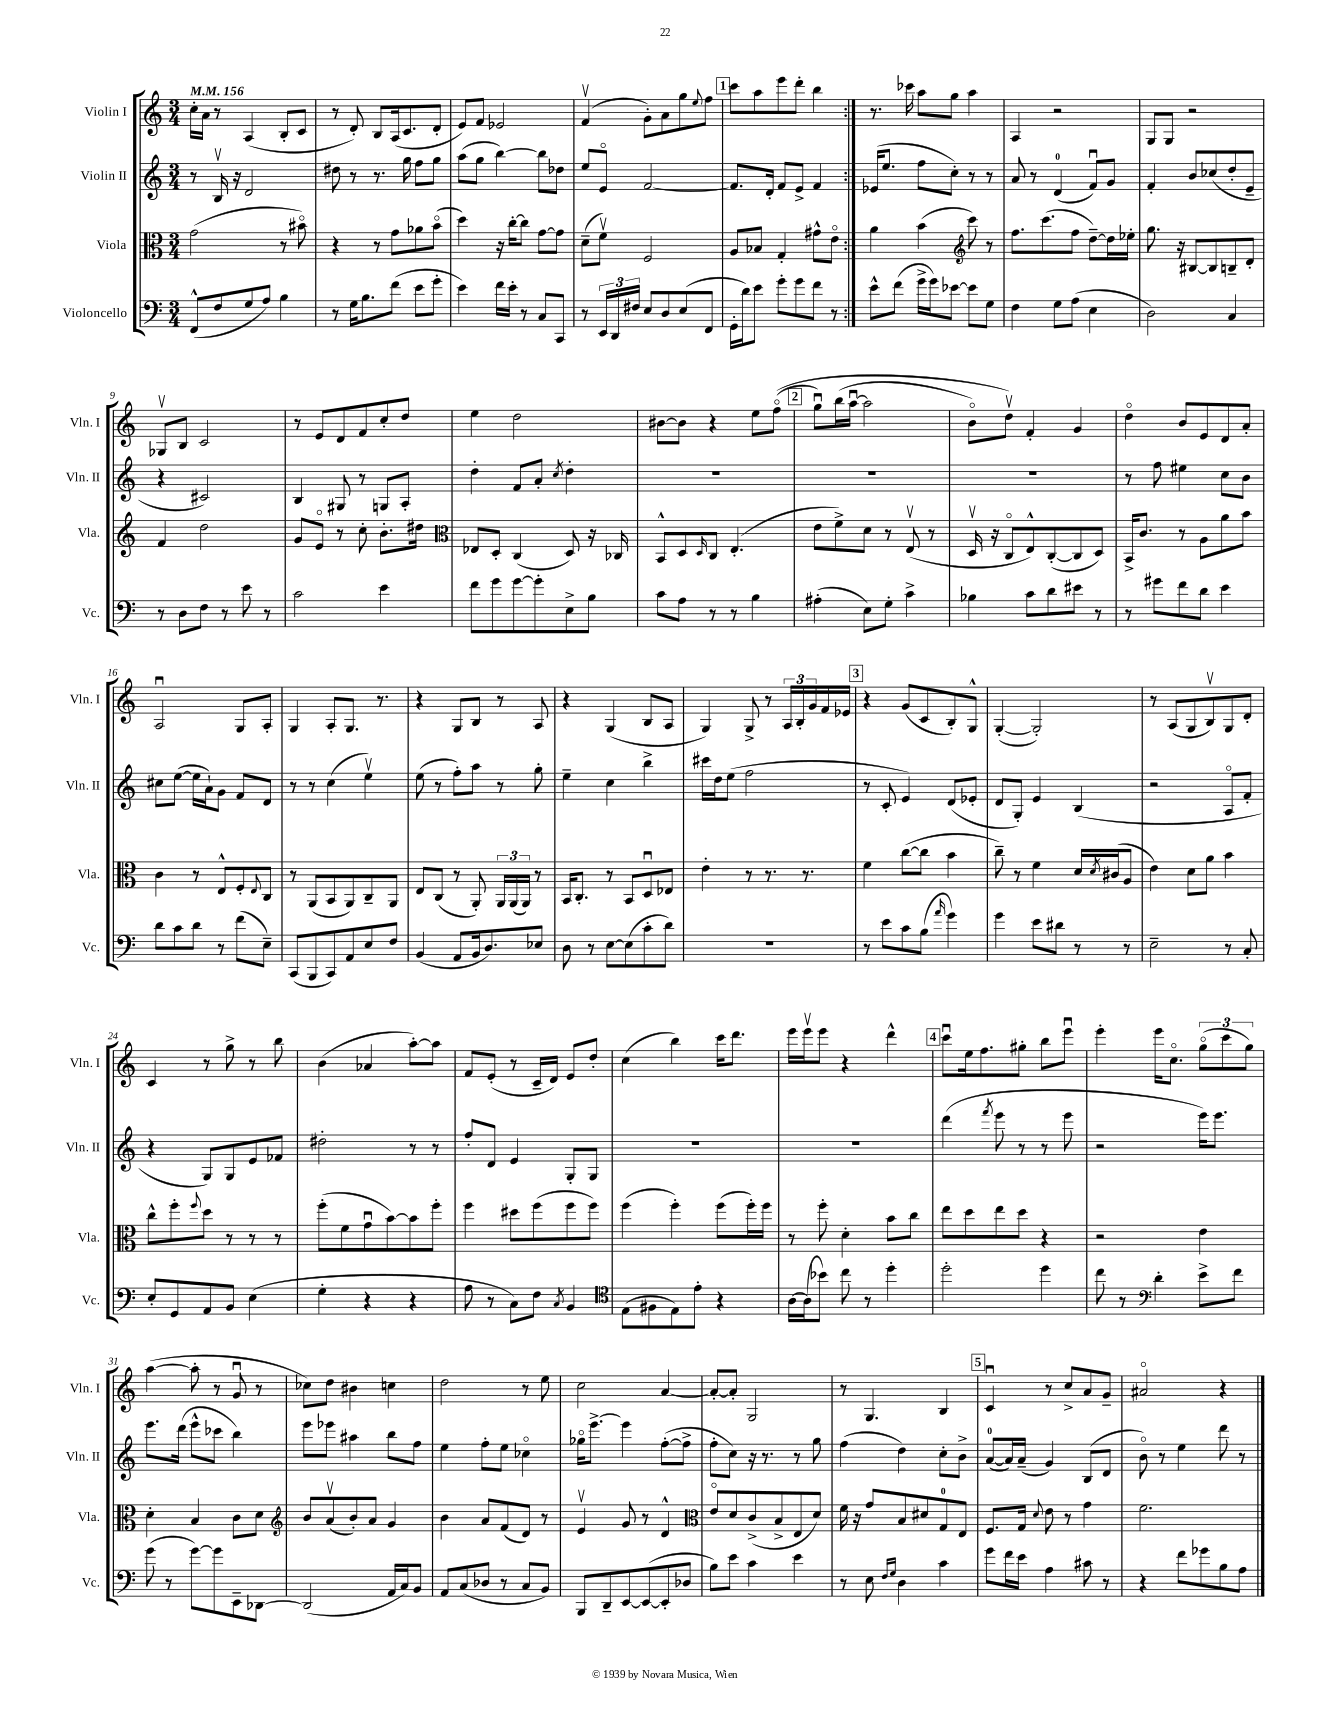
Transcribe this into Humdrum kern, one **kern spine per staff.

**kern	**kern	**kern	**kern
*part4	*part3	*part2	*part1
*staff4	*staff3	*staff2	*staff1
*I"Violoncello	*I"Viola	*I"Violin II	*I"Violin I
*I'Vc.	*I'Vla.	*I'Vln. II	*I'Vln. I
*clefF4	*clefC3	*clefG2	*clefG2
*k[]	*k[]	*k[]	*k[]
*M3/4	*M3/4	*M3/4	*M3/4
*MM156	*MM156	*MM156	*MM156
=1	=1	=1	=1
(8FF^^/L	(2g\	8r	16cc'\LL
.	.	.	16a\JJ
8F/	.	16Bv/	8r
.	.	16r	.
8G/	.	2d/	(4A/
8A/J)	.	.	.
4B\	8r	.	8B'/L
.	8b#X\)	.	8c/J
=2	=2	=2	=2
8r	4r	8dd#X\	8r
16G\KL	.	8r	8d'/)
8.B\	.	.	.
.	8r	8.r	8B/L
(8f\J	8g\L	.	(16A/k
.	.	16gg\	8.c/
8e\L	8a-X\	8ff\L	.
8g'\J	(8b\J	8gg\J	8d'/J
=3	=3	=3	=3
4e\)	4dd\)	(8aa\L	8e/L)
.	.	8gg\J	8f/J
16f\LL	16r	[4bb\)	2e-X/
16e'\JJ	[16cc'\KL	.	.
8r	8cc\J]	.	.
8C/L	[8g\L	8bb\L]	.
8CC/J	8g\J]	8dd-X\J	.
=4	=4	=4	=4
8r	(8d~\L	8ee/L	(4fv/
24EE/LL	8fv\J)	8e/J	.
24DD/	.	.	.
24F#X/JJ	.	.	.
8E/L	2F/	[2f/	8g'\L)
8D/	.	.	8a\
(8E/	.	.	8gg\
.	.	.	8qqee/
8FF/J	.	.	8ff\J
!!LO:REH:place=s1:t=1
=5	=5	=5	=5
16GG'\LL	8A/L	8.f/L]	8ccc\L
16d\J)	.	.	.
8e\J	8B-X/J	.	8aa\
.	.	16d'/Jk	.
8g'\L	4G'/	8f/L	8eee\
8g\	.	8e^/J	8ddd'\J
8f\J	8g#X^^\L	4f/	4bb\
8r	8e\J	.	.
=6:|!	=6:|!	=6:|!	=6:|!
8e^^\L	4a\	(16e-X/KL	8.r
.	.	8.ee/J	.
(8f\J	.	.	.
.	.	.	16ccc-X\
16g^\LL	(4b\	8ff\L	8aa\L
16g\J)	.	.	.
[8e-X\J	.	8cc'\J)	8gg\J
*	*clefG2	*	*
8e-\L]	8ccc\)	8r	4aa\
8G\J	8r	8r	.
=7	=7	=7	=7
4F\	8.ff\L	8a/	4A/
.	.	8r	.
.	(8.ccc\	.	.
8G\L	.	(4d/	2r
(8A\J	8ff\J	.	.
4E\	[8dd~\L)	8fu/L)	.
.	16dd\L]	8g/J	.
.	16ee-X'\JJ	.	.
=8	=8	=8	=8
2D\)	8.gg\	4f'/	8G/L
.	.	.	8G/J
.	16r	.	.
.	[8B#X/L	8b/L	2r
.	8B#/]	(8cc-X/	.
4C/	8Bn~/	8dd'/	.
.	8d'/J	8e~/J	.
!!LO:LB:g=z
=9	=9	=9	=9
8r	4f/	4r	8G-Xv/L
8D\L	.	.	8B/J
8F\J	2dd\	2c#X/)	2c/
8r	.	.	.
8e\	.	.	.
8r	.	.	.
=10	=10	=10	=10
2c\	8g/L	4B/	8r
.	8e/J	.	8e/L
.	8r	8G#X/	8d/
.	8cc'\	8r	8f/
4e\	8.b'\L	8Gn/L	8cc'/
.	.	8A'/J	8dd/J
.	16dd#X\Jk	.	.
=11	=11	=11	=11
*	*clefC3	*	*
8f\L	8E-X/L	4dd'\	4ee\
8g\	8D'/J	.	.
[8g\	(4C/	8f/L	2dd\
8g'\]	.	8a'/J	.
.	.	8qcc/	.
8E^\	8D/)	4dd'\	.
8B\J	16r	.	.
.	16C-X/	.	.
=12	=12	=12	=12
8c\L	8BB^^/L	2.r	[8b#X\L
8A\J	8D/	.	8b#\J]
.	16qqD/	.	.
8r	8C/J	.	4r
8r	(4.E'/	.	.
4B\	.	.	8ee\L
.	.	.	((8ff\J
!!LO:REH:place=s1:t=2
=13	=13	=13	=13
(4A#X'\	8e\L	2.r	8ggu\L)
.	8f^\)	.	(16bb\L
.	.	.	[16aau\JJ
8E\L)	8d\J	.	2aa\]
8G'\J	8r	.	.
4c^\	(8Ev/	.	.
.	8r	.	.
=14	=14	=14	=14
4B-X\	16Dv/	2.r	8b\L)
.	16r	.	.
.	8C/L	.	8ddv\J)
8c\L	8E^^/)	.	4f'/
8d\	([8C'/	.	.
8e#X\J	8C/]	.	4g/
8r	8D/J)	.	.
=15	=15	=15	=15
8r	16BB^/KL	8r	4dd\
.	8.c/J	.	.
8g#X\L	.	8ff\	.
8f\	8r	4ee#X\	8b/L
8d\J	8A\L	.	8e/
4e\	8a\	8cc\L	8d/
.	8b\J	8b\J	8a'/J
!!LO:LB:g=z
=16	=16	=16	=16
8d\L	4c\	8cc#X\L	2Au/
8c\	.	([8ee\J	.
8d\J	8r	16ee\LL]	.
.	.	16a`\J)	.
8r	8E^^/L	8g\J	.
(8f\L	8F'/	8f/L	8G/L
.	8qqE/	.	.
8E~\J)	8C/J	8d/J	8A'/J
=17	=17	=17	=17
(8CC/L	8r	8r	4G/
8BBB/	(8AA/L	8r	.
8CC/)	8BB/	(4cc\	8A'/L
8AA/	8AA/)	.	8.G/J
8E/	8C~/	4eev\)	.
.	.	.	8.r
8F/J	8AA/J	.	.
=18	=18	=18	=18
(4BB/	8E/L	(8ee\	4r
.	(8C/J	8r	.
8AA/L	8r	8ff'\L)	8G/L
16BB/k	8AA'/)	8aa\J	8B/J
8.D/)	.	.	.
.	24AA/LL	8r	8r
.	(24AA/	.	.
.	24AA/JJ)	.	.
8E-X/J	8r	8gg'\	8A/
=19	=19	=19	=19
8D\	16BB/KL	4ee~\	4r
.	8.C'/J	.	.
8r	.	.	.
[8E\L	8r	4cc\	(4G/
(8E\]	8BB/L	.	.
8c'\	8Du/	4bb^\	8B/L
8d\J)	8E-X/J	.	8A/J
=20	=20	=20	=20
2.r	4e'\	16ccc#X\LL	4G/)
.	.	16dd\J	.
.	.	(8ee\J	.
.	8r	2ff\	8G^/
.	8.r	.	8r
.	.	.	24A/LL
.	.	.	24B'/
.	8.r	.	.
.	.	.	24g/
.	.	.	16f/
.	.	.	16e-X/JJ
!!LO:REH:place=s1:t=3
=21	=21	=21	=21
8r	4f\	8r	4r
8e\L	.	8c'/	.
8c\	([8cc\L	4e/)	(8g/L
(8B\J	8cc\J]	.	8c/
16qqa/	.	.	.
4g\)	4b\	(8d/L	8B'/)
.	.	8e-X'/J	8G^^/J
=22	=22	=22	=22
4g\	8cc~\)	8d/L	([4G'/
.	8r	8G'/J)	.
8e\L	4f\	4e/	2G'/])
8d#X\J	.	.	.
8r	16d/LL	(4B/	.
.	8qd/	.	.
.	(16c#X/J	.	.
8r	8A/J	.	.
=23	=23	=23	=23
2E~\	4e\)	2r	8r
.	.	.	(8A/L
.	8d\L	.	8G/
.	8a\J	.	8Bv/)
8r	4b\	8A/L	8G/
8C'/	.	8f'/J	8d'/J
!!LO:LB:g=z
=24	=24	=24	=24
8E'/L	8cc^^\L	4r	4c/
8GG/	8ff'\	.	.
.	8qqff/	.	.
8AA/	8dd\J	8G/L)	8r
8BB/J	8r	8G/	8gg^\
(4E\	8r	8e/	8r
.	8r	8f-X/J	8bb\
=25	=25	=25	=25
4G'\	(8ff'\L	2dd#X'\	(4b\
.	8f\	.	.
4r	8gu\	.	4a-X/
.	[8b\)	.	.
4r	8b\]	8r	[8aa'\L)
.	8ff'\J	8r	8aa\J]
=26	=26	=26	=26
8A\	4ff\	8ff'/L	8f/L
8r	.	8d/J	(8e'/J
8C\L)	8dd#X\L	4e/	8r
8F\J	(8ff\	.	16c~/LL
.	.	.	16d/JJ)
8qC/	.	.	.
4BB/	8ff\	8G'/L	8e/L
.	8ff\J)	8G/J	8dd'/J
=27	=27	=27	=27
*clefC4	*	*	*
(8E\L	(4ff\	2.r	(4cc\
8F#X\	.	.	.
8E\)	4ff'\)	.	4bb\)
8e'\J	.	.	.
4r	(8ff\L	.	16ccc\KL
.	.	.	8.ddd\J
.	16ff'\L)	.	.
.	16ff\JJ	.	.
=28	=28	=28	=28
[16A\LL	8r	2.r	16eee\LL
(16A\J]	.	.	16eeev\J
8b-X\J)	8ff'\	.	8eee\J
8cc\	4d'\	.	4r
8r	.	.	.
4dd'\	8b\L	.	4ddd^^\
.	8cc\J	.	.
!!LO:REH:place=s1:t=4
=29	=29	=29	=29
2dd'\	8ee\L	(4ddd\	8cccu\L
.	8dd\	.	16ee\k
.	.	.	8.ff\
.	.	8qfff/	.
.	8ee\	8eee\	.
.	8dd\J	8r	8gg#X'\J
4dd\	4r	8r	8bb\L
.	.	8eee\	8eeeu\J
=30	=30	=30	=30
8cc\	2r	2r	4eee'\
8r	.	.	.
*clefF4	*	*	*
4d'\	.	.	16eee\KL
.	.	.	8.cc\J
8e^\L	4e\	16eee\KL)	(12gg\L
.	.	8.eee\J	.
.	.	.	12ccc\
8f\J	.	.	.
.	.	.	12gg\J)
!!LO:LB:g=z
=31	=31	=31	=31
(8g\	4d'\	8.eee\L	([4aa\
8r	.	.	.
.	.	(16ddd\Jk	.
[8g\L)	4B/	8eee^^\L	8aa'\]
8g\]	.	8ccc-X\J	8r
8EE~\	8c\L	4bb\)	8gu/
[8DD-X\J	8d\J	.	8r
=32	=32	=32	=32
*	*clefG2	*	*
(2DD-/]	8b/L	8eee\L	8cc-X\L)
.	(8av/	8eee-X\J	8dd\J
.	8b'/)	4aa#X\	4b#X\
.	8a/J	.	.
16AA/LL	4g/	8bb\L	4ccn\
16C/J)	.	.	.
8BB/J	.	8ff\J	.
=33	=33	=33	=33
8AA/L	4b\	4ee\	2dd\
(8C/	.	.	.
8D-X/J	8a/L	8ff'\L	.
8r	(8f/	8ee\J	.
8C/L	8d/J)	4cc-X\	8r
8BB/J)	8r	.	8ee\
=34	=34	=34	=34
8BBB/L	4ev/	16gg-X\KL	2cc\
.	.	[8.eee^\J	.
8DD~/	.	.	.
[8EE/	8g/	4eee\]	.
(8EE/_	8r	.	.
8EE'/]	4d^^/	([8ff'\L	[4a/
8D-X/J	.	8ff^\J]	.
=35	=35	=35	=35
*	*clefC3	*	*
8B\L)	8e/L	8ff'\L	8a'/L_
8e\J	8d/	8cc\J)	8a'/J]
4c\	(8c^/	16r	2G/
.	.	8.r	.
.	8B^/	.	.
4e\	8E/	8r	.
.	8d/J)	8gg\	.
=36	=36	=36	=36
8r	16f\	(4ff\	8r
.	16r	.	.
8E\	8g/L	.	4.G/
16qqF/LL	.	.	.
16qqG/JJ	.	.	.
4D\	8B/	4dd\)	.
.	8d#X/	.	.
4c\	8G/	8cc'\L	4B/
.	8E/J	8b^\J	.
!!LO:REH:place=s1:t=5
=37	=37	=37	=37
8g\L	8.F/L	([8a/L	4cu/
16f\L	.	16a/L])	.
16e\JJ	16G/Jk	(16a~/JJ	.
.	8qqd/	.	.
4A\	8e\	4g/)	8r
.	8r	.	8cc^/L
8c#X\	4g\	(8B/L	8a/
8r	.	8d/J	8g~/J
=38	=38	=38	=38
4r	2.f\	8b\)	2a#X/
.	.	8r	.
8f\L	.	4ee\	.
8g-X\	.	.	.
8B\	.	8ddd\	4r
8A\J	.	8r	.
==	==	==	==
*-	*-	*-	*-
